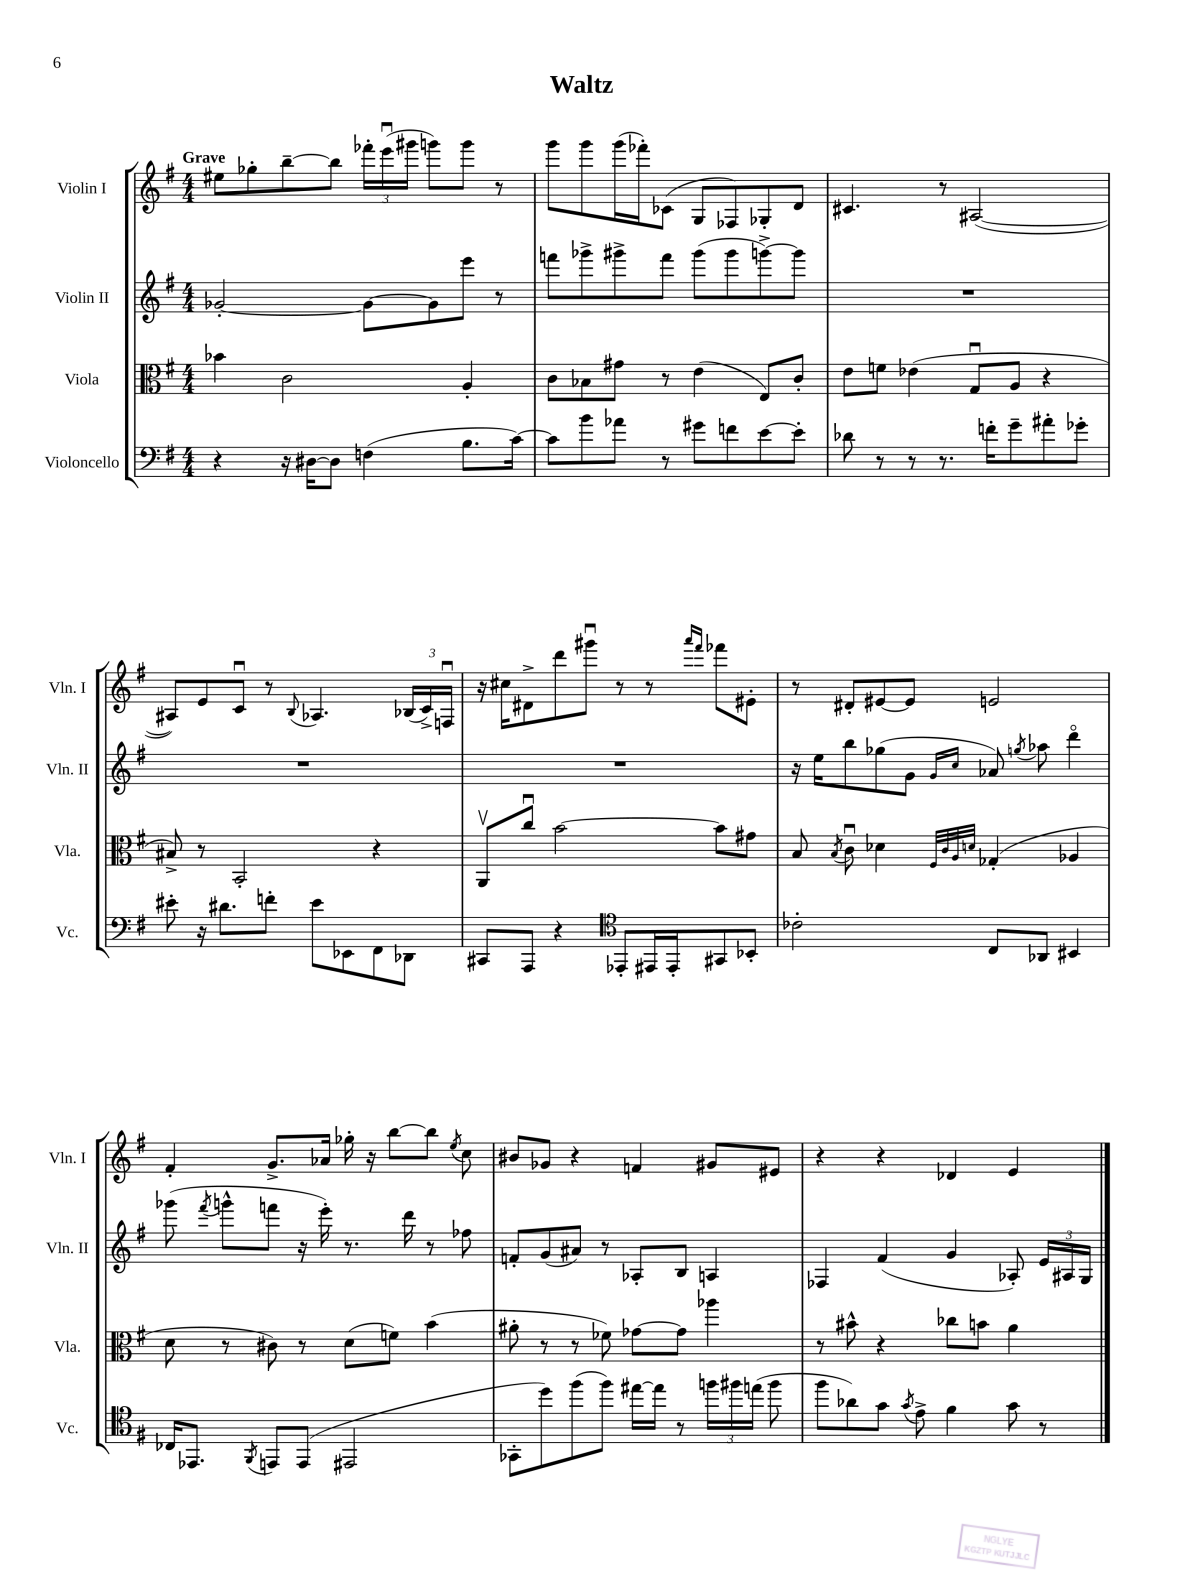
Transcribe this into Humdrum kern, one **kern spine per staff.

**kern	**kern	**kern	**kern
*staff4	*staff3	*staff2	*staff1
*clefF4	*clefC3	*clefG2	*clefG2
*k[f#]	*k[f#]	*k[f#]	*k[f#]
*M4/4	*M4/4	*M4/4	*M4/4
4r	4b-\	[2g-'/	8ee#\L
.	.	.	8gg-'\
16r	2c\	.	[8bb~\
[16D#\LK	.	.	.
8D#\]J	.	.	8bb\]J
(4F\	.	8g-\_L	24fff-'\LL
.	.	.	(24eeeu\
.	.	.	24ggg#\JJ
.	.	8g-\]	8ggg\L)
8.B\L	4A'/	8eee\J	8ggg\J
.	.	8r	8r
[16c\Jk)	.	.	.
=	=	=	=
8c\]L	8c\L	8fff\L	8ggg\L
8b\	8B-\	8ggg-^\	8ggg\
8a-\J	8g#\J	8ggg#^\	(16ggg\L
.	.	.	16fff-'\J)
8r	8r	8fff\J	(8c-\J
8g#\L	(4e\	(8ggg#\L	8G/L
8f\	.	8ggg#\	8F-/)
[8e\	8E/L)	[8ggg^\)	8G-'/
8e'\]J	8c'/J	8ggg\]J	8d/J
=	=	=	=
8d-\	8e\L	1r	4.c#/
8r	8f\J	.	.
8r	(4e-\	.	.
8.r	.	.	8r
.	8Gu/L	.	([2A#/
16f'\LK	.	.	.
8g~\	8A/J	.	.
8a#'\	4r	.	.
8g-'\J	.	.	.
=	=	=	=
8e#'\	8B#^/)	1r	8A#/]L)
16r	8r	.	8e/
8.d#\L	.	.	.
.	2BB'/	.	8cu/J
8f'\J	.	.	8r
.	.	.	8qqB/
8e#\L	.	.	4.A-/
8EE-\	.	.	.
8FF#\	4r	.	.
8DD-\J	.	.	(24B-/LL
.	.	.	24c^/)
.	.	.	24Fu/JJ
=	=	=	=
8CC#/L	8AAv/L	1r	16r
.	.	.	16cc#\LK
8AAA/J	8ccu/J	.	8d#^\
4r	[2b\	.	8ddd\
.	.	.	8ggg#u\J
*clefC4	*	*	*
8EE-'/L	.	.	8r
16EE#/L	.	.	8r
16EE#'/J	.	.	.
.	.	.	16qqaaa/LL
.	.	.	16qqfff#/JJ
8GG#/	8b\]L	.	8fff-\L
8BB-'/J	8g#\J	.	8e#'\J
=	=	=	=
2c-'\	8B/	16r	8r
.	.	16ee\LK	.
.	8qB/	.	.
.	8cu\	8bb\	8d#'/L
.	4d-\	(8gg-\	[8e#/
.	.	8g\J	8e#/]J
.	32qqF#/LLL	.	.
.	32qqc/	.	.
.	32qqA/	16qqg/LL	.
.	32qqd/JJJ	16qqcc/JJ	.
8C/L	(4G-'/	8a-/)	2e/
.	.	8qgg/	.
8AA-/J	.	8aa-\	.
4BB#/	4A-/	4dddo\	.
=	=	=	=
16C-/LK	8d\	(8ggg-\	4f#'/
8.EE-/J	.	.	.
.	.	8qfff#/	.
.	8r	8ggg^^\L	.
8qFF#/	.	.	.
8EE/L	8c#\)	8fff\J	8.g^/L
(8EE/J	8r	16r	.
.	.	16eee'\)	16a-/Jk
2EE#/	(8d\L	8.r	16gg-'\
.	.	.	16r
.	8f\J)	.	[8bb\L
.	.	16ddd\	.
.	(4b\	8r	8bb\]J
.	.	.	8qee/
.	.	8ff-\	8cc\
=	=	=	=
8GG-'\L	8a#'\	8f'/L	8b#/L
8dd\)	8r	(8g/	8g-/J
(8ff#\	8r	8a#/J)	4r
8ff#\J)	8f-\)	8r	.
[16ee#\LL	[8g-\L	8A-'/L	4f/
16ee#\]JJ	.	.	.
8r	8g-\]J	8B/J	.
24ff\LL	4aa-\	4A/	8g#/L
24ff#\	.	.	.
(24ee\JJ	.	.	.
8ff#\	.	.	8e#/J
=	=	=	=
8ff#\L	8r	4F-/	4r
8a-\)	8b#^^\	.	.
8g\J	4r	(4f#/	4r
8qg/	.	.	.
8e^\	.	.	.
4f#\	8cc-\L	4g/	4d-/
.	8b\J	.	.
8g\	4a\	8A-'/)	4e/
8r	.	24e/LL	.
.	.	24A#/	.
.	.	24G/JJ	.
==	==	==	==
*-	*-	*-	*-
